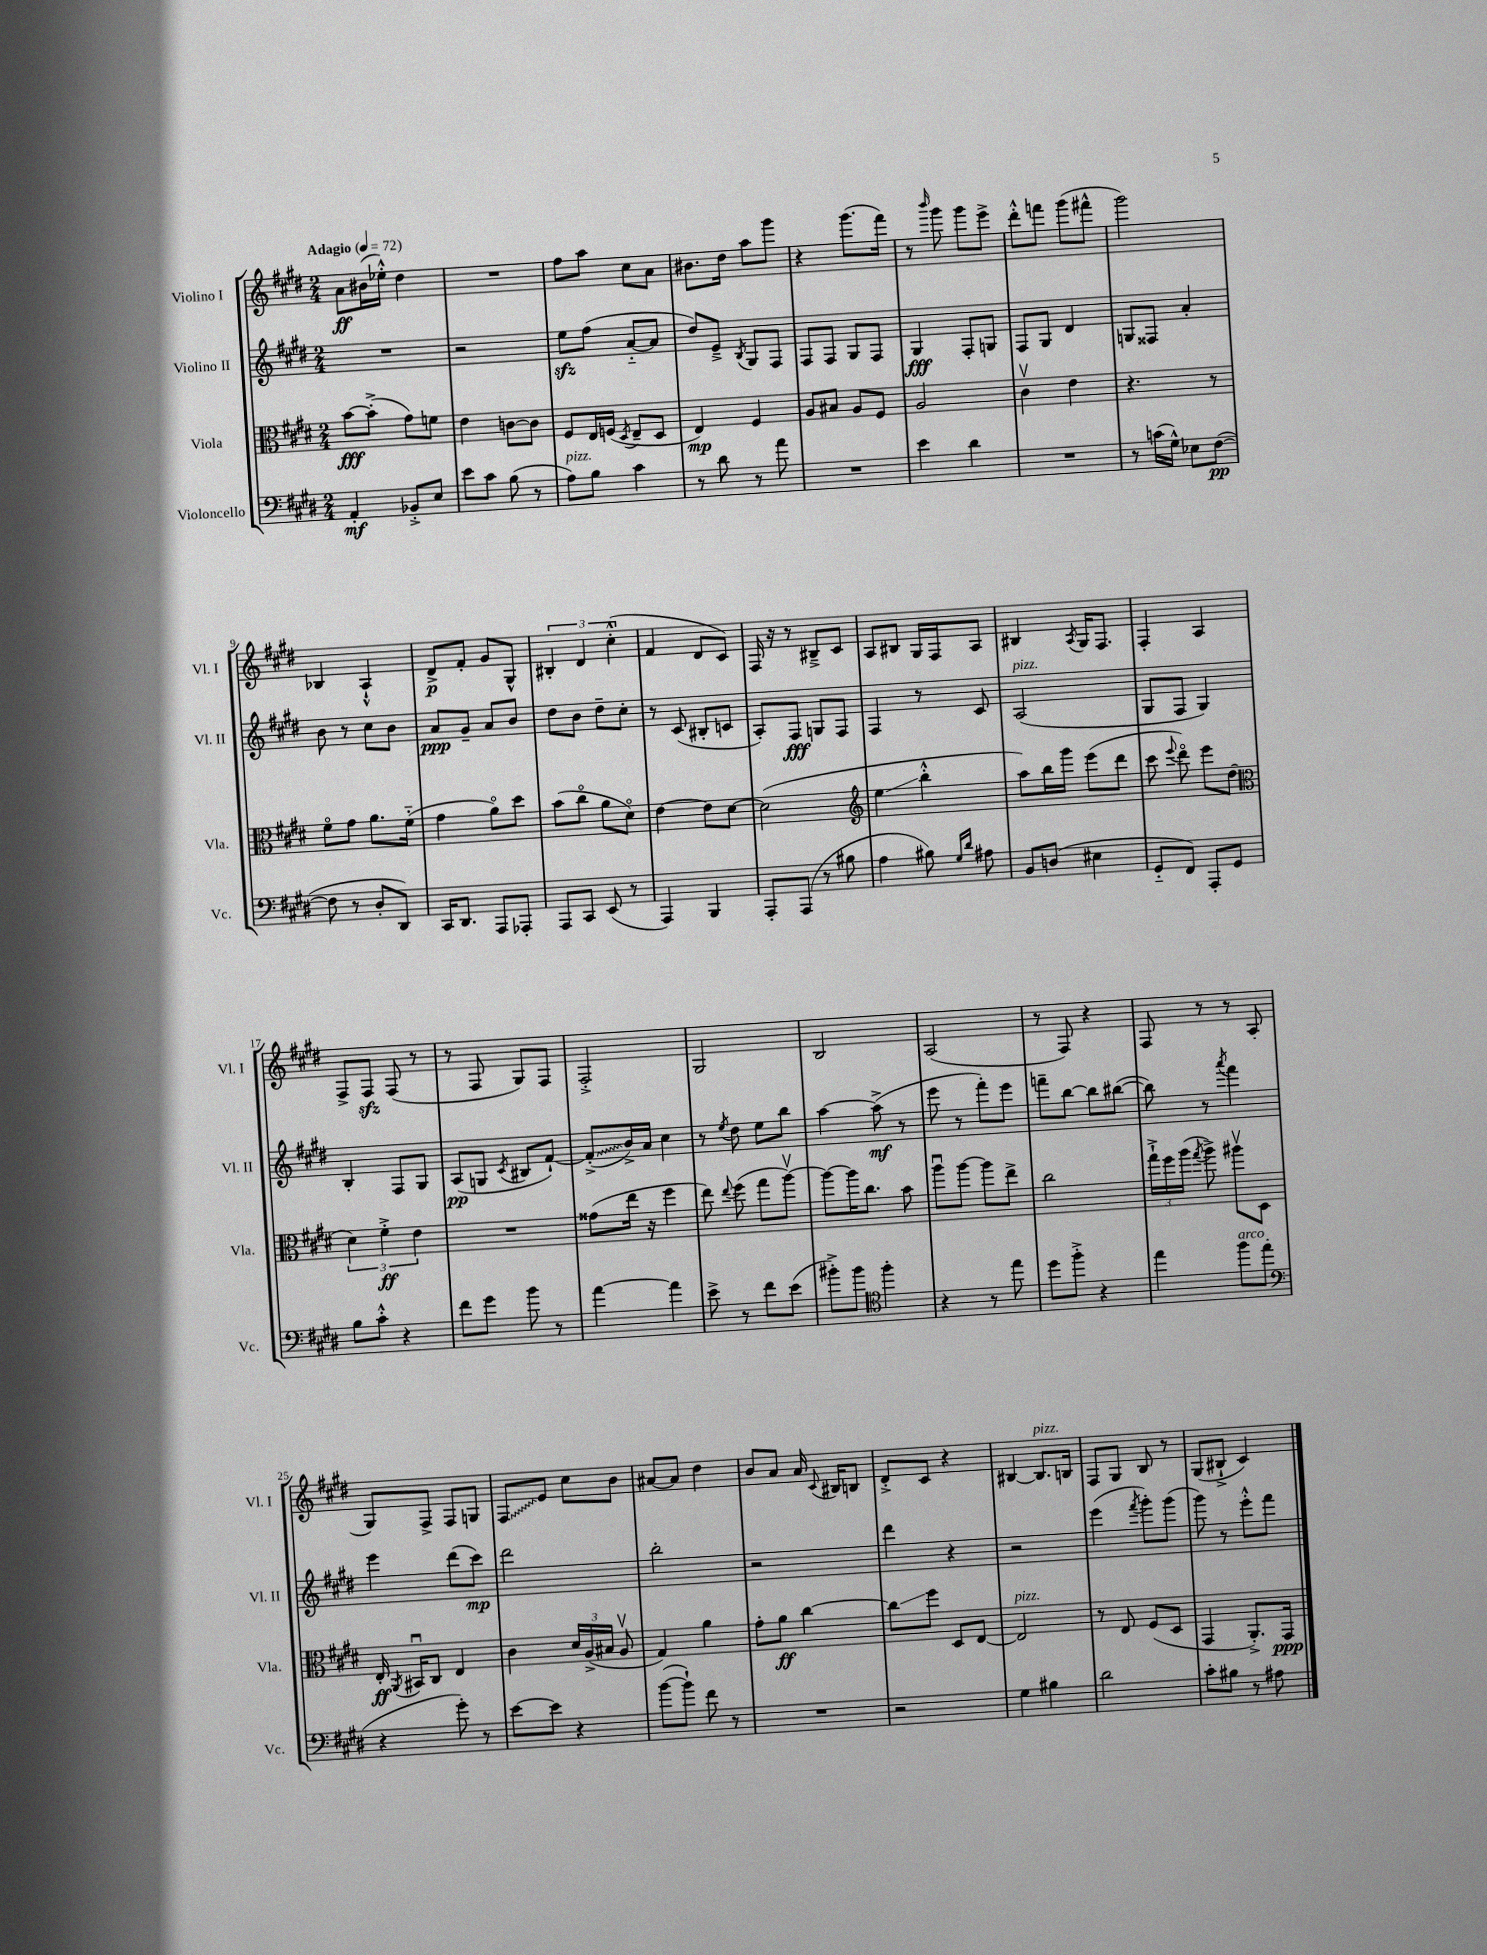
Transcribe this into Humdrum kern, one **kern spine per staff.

**kern	**kern	**kern	**kern
*staff4	*staff3	*staff2	*staff1
*clefF4	*clefC3	*clefG2	*clefG2
*k[f#c#g#d#]	*k[f#c#g#d#]	*k[f#c#g#d#]	*k[f#c#g#d#]
*M2/4	*M2/4	*M2/4	*M2/4
*MM72	*MM72	*MM72	*MM72
4AA'/	[8b\L	2r	8a\L
.	(8b'^\]J	.	(16b#\L
.	.	.	16ee-'^^\JJ)
8BB-'^/L	8g#\L)	.	4dd#\
8E/J	8f\J	.	.
=	=	=	=
8e\L	4e\	2r	2r
8c#\J	.	.	.
(8B\	[8c\L	.	.
8r	8c\]J	.	.
=	=	=	=
8A\L)	8F#/L	8ee\L	8ff#\L
8B\J	16E/L	(8ff#\J	8aa\J
.	(16F/JJ	.	.
.	8qD#/	.	.
4c#\	8E~/L	[8a'~/L	8cc#\L
.	8D#/J	8a/]J	8a\J
=	=	=	=
8r	4E/)	8dd#/L)	8.b#\L
8d#\	.	8e~^/J	.
.	.	.	16dd#\Jk
.	.	8qB/	.
8r	4F#/	8G#/L	8aa\L
8a\	.	8F#/J	8ggg#\J
=	=	=	=
2r	8A/L	8F#/L	4r
.	8B#/J	8F#/J	.
.	8A/L	8G#/L	(8.ggg#\L
.	8F#/J	8F#/J	.
.	.	.	16fff#\Jk)
=	=	=	=
4e\	2A/	4G#/	8r
.	.	.	16qqbbb/
.	.	.	8ggg#\
4d#\	.	8F#'/L	8ggg#\L
.	.	8G/J	8eee^\J
=	=	=	=
2r	4c#v\	8F#/L	8ddd#'^^\L
.	.	8G#/J	8fff\J
.	4e\	4d#/	(8ggg#\L
.	.	.	8fff#^^\J
=	=	=	=
8r	4.r	8G/L	2ggg#\)
(16c\LL	.	8F##/J	.
16G#^^\JJ)	.	.	.
8E-\L	.	4a'/	.
([8F#\J	8r	.	.
=	=	=	=
8F#\]	8f#o\L	8b\	4B-/
8r	8g#\J	8r	.
8D#'/L	8.a\L	8cc#\L	4A`^^/
8DD#/J)	.	8b\J	.
.	(16f#'~\Jk	.	.
=	=	=	=
16CC#/LK	4g#\	8a/L	8d#^/L
8.DD#/J	.	.	.
.	.	8g#~/J	8f#'/J
8AAA/L	8ao\L)	8a/L	8g#/L
8AAA-'/J	8dd#\J	8b/J	8G#^^/J
=	=	=	=
8AAA/L	(8b\L	8dd#\L	6B#'/
8CC#/J	8cc#o\J	8b\J	.
.	.	.	6d#/
(8EE/	8a\L	8dd#~\L	.
.	.	.	(6cc#'^^\
8r	8d#o\J)	8cc#'\J	.
=	=	=	=
4AAA/)	[4e\	8r	4f#/
.	.	(8c#/	.
4BBB/	8e\]L	8B#'/L	8d#/L
.	[8d#\J	8c/J	8c#/J)
=	=	=	=
8AAA'/L	(2d#\]	8A'/L)	16F#/
.	.	.	16r
(8AAA/J	.	8F#/J	8r
8r	.	8G/L	8B#~^/L
8B#\	.	8F#/J	8c#/J
=	=	=	=
*	*clefG2	*	*
4A\	4ee\	4F#/	8A/L
.	.	.	8B#/J
8B#\)	4bb'^^\	8r	16G#/LL
.	.	.	16F#/J
16qqG#/LL	.	.	.
16qqd#/JJ	.	.	.
8A#\	.	8c#/	8A/J
=	=	=	=
8BB/L	8aa\L)	(2A/	4B#/
(8D/J	16bb\L	.	.
.	16ggg#\JJ	.	.
.	.	.	8qA/
4E#\	(8eee\L	.	16G#/LK
.	.	.	8.F#/J
.	8ddd#\J	.	.
=	=	=	=
8GG#'~/L	8ccc#\	8G#/L	4F#'/
.	8qqeee/	.	.
8FF#/J)	8ddd#o\)	8F#/J	.
8AAA'/L	8eee\L	4G#/)	4A/
8GG#/J	(8dd#\J	.	.
=	=	=	=
*	*clefC3	*	*
8B\L	6d#\)	4B'/	8F#^/L
8c#'^^\J	.	.	8F#/J
.	6f#'^\	.	.
4r	.	8F#/L	(8F#/
.	6e\	.	.
.	.	8G#/J	8r
=	=	=	=
8f#\L	2r	(8A/L	8r
8g#\J	.	8G/J	8F#/
.	.	8qc#/	.
8b\	.	8B#/L	8G#/L)
8r	.	[8f#`/J)	8F#/J
=	=	=	=
[4a\	(8g##\L	(8f#'^/]L	2F#'^/
.	16ee\Jk	16b^/L)	.
.	16r	16a/JJ	.
4a\]	4ff#\	4cc#\	.
=	=	=	=
8e^\	8ee\)	8r	2G#/
.	8qqee/	8qee/	.
8r	(8ff#\	8dd#\	.
8f#\L	8gg#\L	8ee\L	.
(8e\J	[8aav\J)	8bb\J	.
=	=	=	=
8b#'^\L)	8aa\_L	[4aa\	2B/
8b#\J	16aa\]K	.	.
.	8.cc#\J	.	.
*clefC4	*	*	*
4ff#'\	.	(8aa^\]	.
.	8b\	8r	.
=	=	=	=
4r	8aau\L	8eee\	(2A/
.	[8aa\J	8r	.
8r	8aa\]L	8fff#'\L)	.
8ee\	8ee^\J	8eee\J	.
=	=	=	=
8dd#\L	2cc#\	8fff~\L	8r
8ff#'^\J	.	[8bb\J	8F#/)
4r	.	8bb\]L	4r
.	.	([8bb#\J	.
=	=	=	=
4ee\	24gg#`^\LL	8bb#\])	8F#/
.	24ff#\	.	.
.	(24aa\JJ	.	.
.	8qgg#/	.	.
.	8aa^\)	8r	8r
.	.	8qaaa/	.
8ff#\L	8aa#v\L	4fff#\	8r
(8ee\J	8D#\J	.	(8A/
=	=	=	=
*clefF4	*	*	*
4r	16E'/	4eee\	8G#/L)
.	8qAA/	.	.
.	16BB#u/LK	.	.
.	8C#/J	.	8F#^/J
8g#'\)	4E/	(8ddd#\L	8F#/L
8r	.	8ccc#\J)	8G/J
=	=	=	=
[8e\L	4c#\	2ddd#\	8F#/L
8e\]J	.	.	8e/J
4r	24d#/LL	.	8cc#\L
.	(24A^/	.	.
.	24B#/JJ	.	.
.	8Av/	.	8b\J
=	=	=	=
([8b\L	4G#/)	2bb'\	[8a#/L
8b`\]J)	.	.	8a#/]J
8f#\	4a\	.	4dd#\
8r	.	.	.
=	=	=	=
2r	8g#'\L	2r	8b/L
.	8a\J	.	8a/J
.	[4cc#\	.	16a/
.	.	.	8qqc#/
.	.	.	16B#/LK
.	.	.	8B/J
=	=	=	=
2r	8cc#\]L	4ddd#\	8d#'^/L
.	8ff#\J	.	8c#/J
.	8D#/L	4r	4r
.	[8E/J	.	.
=	=	=	=
4G#\	2E/]	2r	[4B#/
4B#\	.	.	8.B#/]L
.	.	.	16B/Jk
=	=	=	=
2d#\	8r	(4eee\	8F#/L
.	8E/	.	8G#/J
.	.	8qfff#/	.
.	(8F#/L	8ggg#'\L)	8B/
.	8D#/J	(8ggg#\J	8r
=	=	=	=
8c#'\L	4GG#/	8ggg#\)	(8G#/L
8B#\J	.	8r	8B#`^/J
8r	8.AA'^/L)	8eee'^^\L	4c#/)
8A#\	.	8fff#\J	.
.	16GG#/Jk	.	.
==	==	==	==
*-	*-	*-	*-
